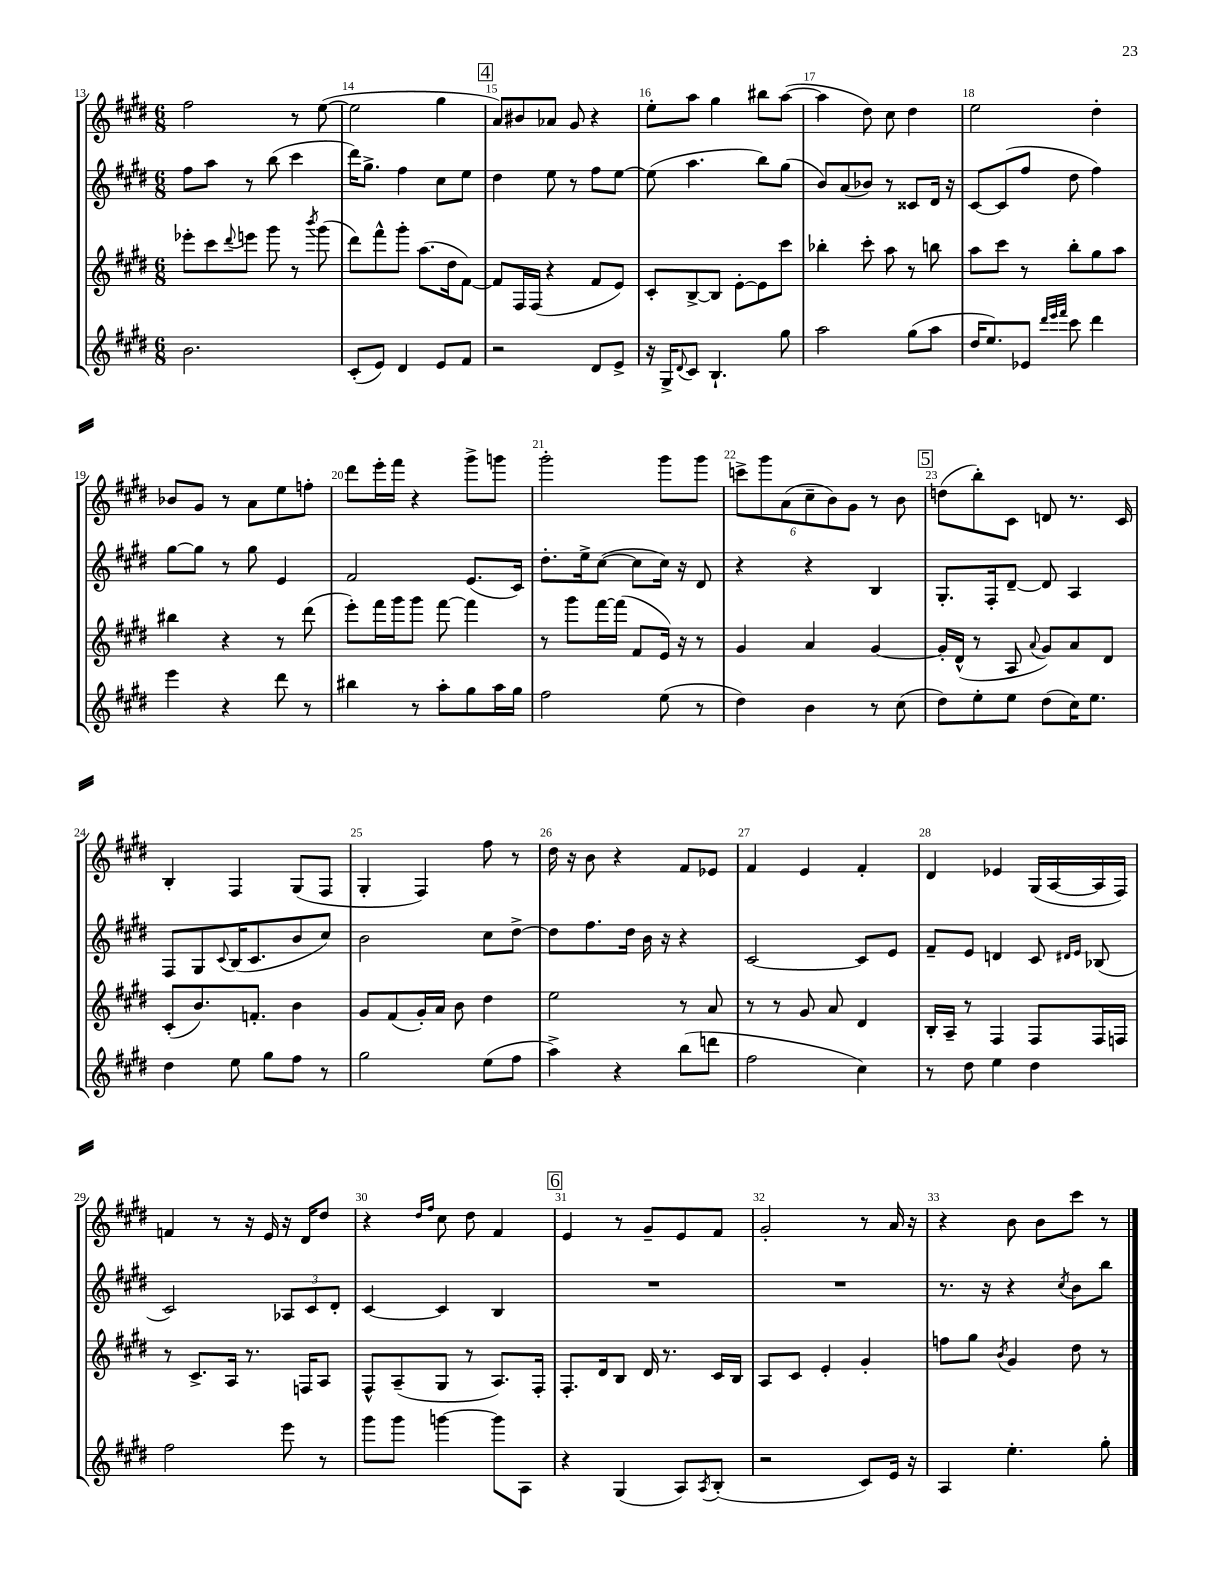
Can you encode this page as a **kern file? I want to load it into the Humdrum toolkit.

**kern	**kern	**kern	**kern
*staff4	*staff3	*staff2	*staff1
*clefG2	*clefG2	*clefG2	*clefG2
*k[f#c#g#d#]	*k[f#c#g#d#]	*k[f#c#g#d#]	*k[f#c#g#d#]
*M6/8	*M6/8	*M6/8	*M6/8
2.b	8eee-'	8ff#	2ff#
.	8ccc#	8aa	.
.	8qqddd#	.	.
.	8eee	8r	.
.	8ggg#	(8bb	.
.	8r	4ccc#	8r
.	8qbbb	.	.
.	(8ggg#	.	([8ee
=	=	=	=
(8c#'	8ddd#)	16ddd#)	2ee]
.	.	8.gg#^	.
8e)	8fff#^^	.	.
4d#	8ggg#'	4ff#	.
.	(8.aa	.	.
8e	.	8cc#	4gg#
.	16dd#	.	.
8f#	[8f#)	8ee	.
=	=	=	=
2r	8f#]	4dd#	8a)
.	16F#	.	8b#
.	(16F#	.	.
.	4r	8ee	8a-
.	.	8r	8g#
8d#	8f#	8ff#	4r
8e^	8e)	[8ee	.
=	=	=	=
16r	8c#'	(8ee]	8ee'
16G#^	.	.	.
8qqd#	.	.	.
8c#	[8B^	4.aa	8aa
4.B`	8B]	.	4gg#
.	[8e'	.	.
.	8e]	8bb)	8bb#
8gg#	8ccc#	(8gg#	([8aa
=	=	=	=
2aa	4bb-'	8b)	4aa]
.	.	(8a	.
.	8ccc#'	8b-)	8dd#)
.	8aa	8r	8cc#
(8gg#	8r	8c##	4dd#
8aa	8bb	16d#	.
.	.	16r	.
=	=	=	=
16dd#	8aa	[8c#	2ee
8.ee)	.	.	.
.	8ccc#	(8c#]	.
8e-	8r	8ff#	.
32qqddd#	.	.	.
32qqeee	.	.	.
32qqfff#	.	.	.
8ccc#	8bb'	8dd#	.
4ddd#	8gg#	4ff#)	4dd#'
.	8aa	.	.
=	=	=	=
4eee	4bb#	[8gg#	8b-
.	.	8gg#]	8g#
4r	4r	8r	8r
.	.	8gg#	8a
8ddd#	8r	4e	8ee
8r	(8ddd#	.	8ff'
=	=	=	=
4bb#	8eee')	2f#	8ddd#
.	16fff#	.	16eee'
.	16ggg#	.	16fff#
8r	8ggg#	.	4r
8aa'	[8fff#	.	.
8gg#	4fff#]	(8.e	8ggg#^
16aa	.	.	8ggg
16gg#	.	16c#)	.
=	=	=	=
2ff#	8r	8.dd#'	2ggg#'
.	8ggg#	.	.
.	.	16ee^	.
.	[16fff#	([8cc#	.
.	(16fff#]	.	.
.	8f#	8cc#]	.
(8ee	16e)	16cc#)	8ggg#
.	16r	16r	.
8r	8r	8d#	8ggg#
=	=	=	=
4dd#)	4g#	4r	12ccc^
.	.	.	12ggg#
.	.	.	(12a
4b	4a	4r	12cc#~
.	.	.	12b)
.	.	.	12g#
8r	[4g#	4B	8r
(8cc#	.	.	8b
=	=	=	=
8dd#)	16g#']	8.G#'	(8dd
.	(16d#^^	.	.
8ee'	8r	.	8bb')
.	.	16F#'	.
8ee	8A	[8d#~	8c#
.	8qqa	.	.
(8dd#	8g#)	8d#]	8d
16cc#)	8a	4A	8.r
8.ee	.	.	.
.	8d#	.	.
.	.	.	16c#
=	=	=	=
4dd#	(8c#'	8F#	4B'
.	8.b)	8G#	.
.	.	8qqc#	.
8ee	.	(16B	4F#
.	8.f'	8.c#	.
8gg#	.	.	.
8ff#	4b	8b	(8G#
8r	.	8cc#)	8F#
=	=	=	=
2gg#	8g#	2b	4G#'
.	(8f#	.	.
.	16g#')	.	4F#)
.	16a	.	.
.	8b	.	.
(8ee	4dd#	8cc#	8ff#
8ff#	.	[8dd#^	8r
=	=	=	=
4aa^)	2ee	8dd#]	16dd#
.	.	.	16r
.	.	8.ff#	8b
4r	.	.	4r
.	.	16dd#	.
.	.	16b	.
.	.	16r	.
(8bb	8r	4r	8f#
8ddd	8a	.	8e-
=	=	=	=
2ff#	8r	[2c#	4f#
.	8r	.	.
.	8g#	.	4e
.	8a	.	.
4cc#)	4d#	8c#]	4f#'
.	.	8e	.
=	=	=	=
8r	16B'	8f#~	4d#
.	16A~	.	.
8dd#	8r	8e	.
4ee	4F#	4d	4e-
4dd#	8F#	8c#	(16G#
.	.	.	[16A
.	.	16qqd#	.
.	.	16qqe	.
.	16F#	(8B-	16A]
.	16F	.	16F#)
=	=	=	=
2ff#	8r	2c#)	4f
.	8.c#^	.	.
.	.	.	8r
.	16A	.	.
.	8.r	.	16r
.	.	.	16e
8eee	.	12A-	16r
.	16F	.	16d#
.	.	12c#	.
8r	8A	.	8dd#
.	.	12d#'	.
=	=	=	=
8ggg#	8F#^^	[4c#	4r
8ggg#	(8A~	.	.
.	.	.	16qqdd#
.	.	.	16qqff#
[4ggg	8G#	4c#]	8cc#
.	8r	.	8dd#
8ggg]	8.A)	4B	4f#
8A	.	.	.
.	16F#'	.	.
=	=	=	=
4r	8.F#'	2.r	4e
.	16d#	.	.
(4G#	8B	.	8r
.	16d#	.	8g#~
.	8.r	.	.
8A)	.	.	8e
8qA	.	.	.
(8B'	16c#	.	8f#
.	16B	.	.
=	=	=	=
2r	8A	2.r	2g#'
.	8c#	.	.
.	4e'	.	.
8c#)	4g#'	.	8r
16e	.	.	16a
16r	.	.	16r
=	=	=	=
4A	8ff	8.r	4r
.	8gg#	.	.
.	.	16r	.
.	8qb	.	.
4.ee'	4g#	4r	8b
.	.	.	8b
.	.	8qcc#	.
.	8dd#	8b	8ccc#
8gg#'	8r	8bb	8r
==	==	==	==
*-	*-	*-	*-
